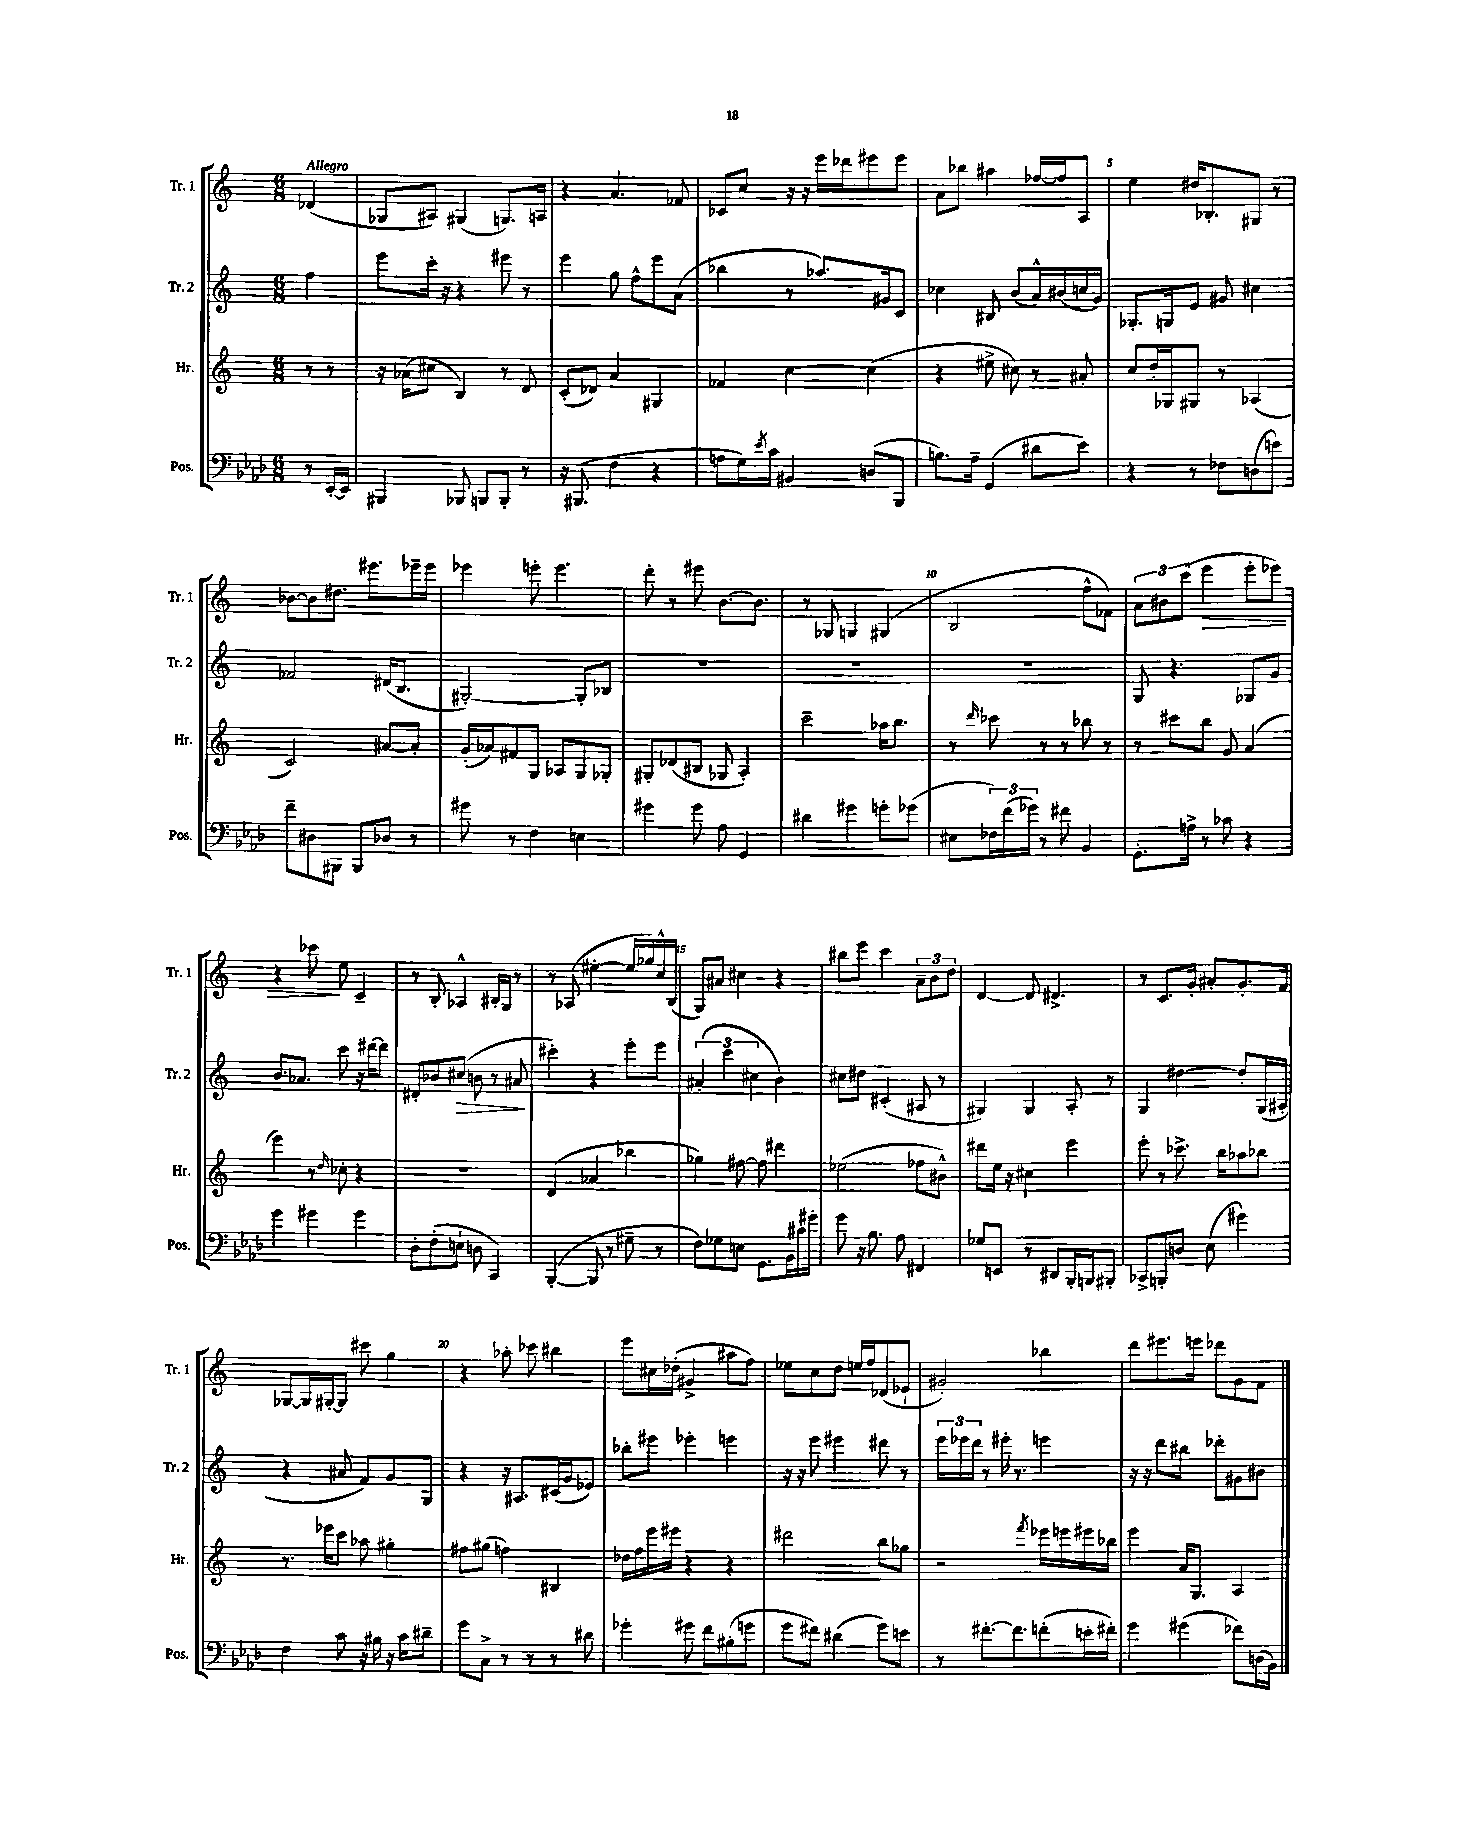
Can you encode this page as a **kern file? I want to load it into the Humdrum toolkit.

**kern	**kern	**kern	**dynam	**kern	**dynam
*part4	*part3	*part2	*part2	*part1	*part1
*staff4	*staff3	*staff2	*staff2	*staff1	*staff1
*I"Pos.	*I"Hr.	*I"Tr. 2	*	*I"Tr. 1	*
*I'Pos.	*I'Hr.	*I'Tr. 2	*	*I'Tr. 1	*
*clefF4	*clefG2	*clefG2	*	*clefG2	*
*k[b-e-a-d-]	*k[]	*k[]	*	*k[]	*
*M6/8	*M6/8	*M6/8	*	*M6/8	*
=	=	=	=	=	=
!	!	!	!	!LO:TX:a:B:t=Allegro	!
8r	8r	4ff\	.	(4d-X/	.
[16EE-'/LL	8r	.	.	.	.
16EE-/JJ]	.	.	.	.	.
=1	=1	=1	=1	=1	=1
4BBB#X/	16r	8eee\L	.	8G-X/L	.
.	(16a-X\KL	.	.	.	.
.	8cc#X\J	16ccc'\Jk	.	8A#X/J)	.
.	.	16r	.	.	.
8BBB-X/	4B/)	4r	.	(4G#X/	.
8BBBn/L	.	.	.	.	.
8BBB'/J	8r	8eee#X\	.	8.Gn/L)	.
8r	8d/	8r	.	.	.
.	.	.	.	16An/Jk	.
=2	=2	=2	=2	=2	=2
16r	(8c'/L	4eee\	.	4r	.
(8.BBB#X/	.	.	.	.	.
.	8d-X/J)	.	.	.	.
4F\	4a/	8gg\	.	4.a/	.
.	.	8ff^^\L	.	.	.
4r	4G#X/	8eee\	.	.	.
.	.	(8a\J	.	8f-X/	.
=3	=3	=3	=3	=3	=3
8An\L	4f-X/	4bb-X\	.	8c-X/L	.
16G\L)	.	.	.	8cc/J	.
8qe-/	.	.	.	.	.
16c\JJ	.	.	.	.	.
4BB#X/	[4cc\	8r	.	16r	.
.	.	.	.	16r	.
.	.	8.aa-X/L)	.	16eee\LL	.
.	.	.	.	16ddd-X\J	.
(8Dn/L	(4cc\]	.	.	8eee#X\	.
.	.	16g#X/k	.	.	.
8BBB-/J	.	8c/J	.	8eee#\J	.
=4	=4	=4	=4	=4	=4
8.Bn\L)	4r	4cc-X\	.	8a\L	.
.	.	.	.	8bb-X\J	.
16A-~\Jk	.	.	.	.	.
(4GG/	8ee#X^\	8B#X/	.	4aa#X\	.
.	8cc#X\)	(8b/L	.	.	.
8d#X\L	8r	16a^^/L)	.	[16ff-X/LL	.
.	.	(16b#X/	.	16ff-/J]	.
8e-\J)	8a#X'/	16ccn/	.	8A/J	.
.	.	16g/JJ)	.	.	.
=5	=5	=5	=5	=5	=5
4r	8cc/L	8.G-X'/L	.	4ee\	.
.	16dd'/L	.	.	.	.
.	16G-X/J	16Gn/k	.	.	.
8r	8G#X/J	8e/J	.	16dd#X/KL	.
.	.	.	.	8.B-X'/	.
8F-X\L	8r	8g#X/	.	.	.
(8Dn\	(4A-X/	4cc#X\	.	8G#X/J	.
8en\J)	.	.	.	8r	.
!!LO:LB:g=z
=6	=6	=6	=6	=6	=6
8f~\L	2c/)	2f-X/	.	[8b-X\L	.
8D#X\	.	.	.	8b-\]	.
8BBB#X\J	.	.	.	8.dd#X\J	.
8BBB#/L	.	.	.	.	.
.	.	.	.	8.eee#X\L	.
8D-X/J	[8a#X/L	(16d#X/KL	.	.	.
.	.	8.B/J	.	.	.
8r	8a#'/J]	.	.	16eee-X~\L	.
.	.	.	.	16eee-\JJ	.
=7	=7	=7	=7	=7	=7
8g#X\	(16g'/LL	[2G#X'/)	.	4eee-X\	.
.	16a-X/J)	.	.	.	.
8r	8f#X/	.	.	.	.
4F\	8G/J	.	.	8eeen'\	.
.	8A-X/L	.	.	4.eee\	.
4En\	8G/	8G#'/L]	.	.	.
.	8G-X'/J	8B-X/J	.	.	.
=8	=8	=8	=8	=8	=8
4g#X\	8G#X'/L	2.r	.	8ddd'\	.
.	(8d-X/	.	.	8r	.
8g#\	8B#X/J	.	.	8eee#X\	.
8A-\	8G-X/	.	.	[8.b\L	.
4GG/	4A'/)	.	.	.	.
.	.	.	.	8.b\J]	.
=9	=9	=9	=9	=9	=9
4d#X\	2ccc~\	2.r	.	8r	.
.	.	.	.	8G-X/	.
4g#X\	.	.	.	4Gn/	.
8gn'\L	16aa-X\KL	.	.	(4G#X/	.
.	8.bb\J	.	.	.	.
(8g-X\J	.	.	.	.	.
=10	=10	=10	=10	=10	=10
8E#X\L	8r	2.r	.	2B/	.
.	16qqddd/	.	.	.	.
24F-X\L)	8ccc-X\	.	.	.	.
(24f\	.	.	.	.	.
24g-X\JJ)	.	.	.	.	.
8r	8r	.	.	.	.
8f#X\	8r	.	.	.	.
4BB-/	8bb-X\	.	.	8ff^^\L	.
.	8r	.	.	8f-X\J)	.
=11	=11	=11	=11	=11	=11
8.GG'\L	8r	8G/	.	12a\L	.
.	.	.	.	12b#X\	.
.	8ccc#X\L	4.r	.	.	.
.	.	.	.	(12ccc\J	.
16An^\Jk	.	.	.	.	.
!	!	!	!	!	!LO:HP:b
8r	8bb\J	.	.	4eee\	>
8c-X\	8g/	.	.	.	.
4r	(4a/	8G-X/L	.	8eee'\L	.
.	.	8g/J	.	8eee-X\J)	.
!!LO:LB:g=z
=12	=12	=12	=12	=12	=12
4g\	4eee\)	8.b/L	.	4r	.
.	.	8.a-X/J	.	.	.
4g#X\	8r	.	.	8ccc-X\	.
.	16qqdd/	.	.	.	.
.	8cc-X'\	8ccc\	.	8ee\	]
4g#\	4r	16r	.	4c~/	.
.	.	[16ddd#X\KL	.	.	.
.	.	8ddd#\J]	.	.	.
=13	=13	=13	=13	=13	=13
8D-'\L	2.r	8d#X'/L	.	8r	.
(8F'\	.	8b-X/	.	8B'/	.
!	!	!	!LO:HP:b	!	!
8En`\J	.	(8cc#X/J	>	4A-X^^/	.
8Dn\	.	8bn\	.	.	.
4CC/)	.	8r	.	16B#X'/LL	.
.	.	.	.	16G/JJ	.
.	.	8a#X/	.	8r	.
.	.	.	]	.	.
=14	=14	=14	=14	=14	=14
([4BBB-'/	(4d/	4ccc#X'\)	.	8r	.
.	.	.	.	(8A-X/	.
8BBB-/]	4a-X/	4r	.	[4ee#X'\	.
8r	.	.	.	.	.
8G#X~\	4bb-X\	8eee'\L	.	16ee#/LL]	.
.	.	.	.	16gg-X/)	.
8r	.	8eee\J	.	16cc^^/	.
.	.	.	.	(16B/JJ	.
=15	=15	=15	=15	=15	=15
8F\L)	4gg-X\)	(6a#X'/	.	8G/L)	.
8G-X\	.	.	.	8a#X/J	.
.	.	6ccc\	.	.	.
8En\J	[8ff#X\	.	.	4cc#X\	.
.	.	6cc#X\	.	.	.
8.GG\L	8ff#\]	.	.	.	.
.	4ddd#X\	4b\)	.	4r	.
16BB-\L	.	.	.	.	.
16c#X\	.	.	.	.	.
16g#X'\JJ	.	.	.	.	.
=16	=16	=16	=16	=16	=16
8g\	(2ee-X\	8cc#X\L	.	8bb#X\L	.
16r	.	8dd#X\J	.	8eee\J	.
8.B-\	.	.	.	.	.
.	.	(4c#X'/	.	4ccc\	.
8A-\	.	.	.	.	.
4FF#X/	8ff-X\L	8A#X/	.	12a~\L	.
.	.	.	.	12b\	.
.	8b#X^^\J)	8r	.	.	.
.	.	.	.	12dd\J	.
=17	=17	=17	=17	=17	=17
8G-X/L	8ddd#X\L	4G#X/)	.	[4d/	.
8EEn/J	16ee\Jk	.	.	.	.
.	16r	.	.	.	.
8r	4cc#X\	4G#/	.	8d/]	.
8DD#X/L	.	.	.	4.d#X^/	.
16BBB-'/L	4eee\	8A'/	.	.	.
16BBBn/J	.	.	.	.	.
8BBB#X'/J	.	8r	.	.	.
=18	=18	=18	=18	=18	=18
8CC-X^/L	8eee'\	4G/	.	8r	.
8BBBn'/	8r	.	.	8.c/L	.
8Dn/J	8.ccc-X^\	[4dd#X\	.	.	.
.	.	.	.	16g'/Jk	.
(8E-\	.	.	.	8a#X'/L	.
.	16bb\KL	.	.	.	.
4g#X\)	8aa-X\	8dd#'/L]	.	8.g'/	.
.	8bb-X\J	(16G/L	.	.	.
.	.	16A#X'/JJ	.	16f/Jk	.
!!LO:LB:g=z
=19	=19	=19	=19	=19	=19
4F\	8.r	4r	.	[8G-X/L	.
.	.	.	.	16G-/L]	.
.	16eee-X\KL	.	.	[16G#X'/J	.
8c\	8ccc\J	8a#X/	.	8G#/J]	.
16r	8aa-X\	8f/L)	.	8ccc#X\	.
16B#X\	.	.	.	.	.
16r	4gg#X'\	8g/	.	4gg\	.
16c\KL	.	.	.	.	.
8d#X~\J	.	8G/J	.	.	.
=20	=20	=20	=20	=20	=20
8g\L	8ff#X\L	4r	.	4r	.
8C^\J	(8gg#X\J	.	.	.	.
8r	4ffn\)	16r	.	8aa-X'\	.
.	.	8.A#X/L	.	.	.
8r	.	.	.	8ccc-X\	.
8r	4B#X/	(16c#X/L	.	4bb#X\	.
.	.	16g/J	.	.	.
8d#X\	.	8e-X/J)	.	.	.
=21	=21	=21	=21	=21	=21
4g-X'\	16dd-X\LL	8bb-X'\L	.	8eee\L	.
.	16ff\	.	.	.	.
.	16eee\	8eee#X\J	.	16cc#X\L	.
.	16eee#X\JJ	.	.	(16dd-X'\JJ	.
8g#X\	4r	4eee-X'\	.	4g#X^/	.
8f\L	.	.	.	.	.
(8B#X'\	4r	4eeen\	.	8aa#X\L	.
8gn\J	.	.	.	8ff\J)	.
=22	=22	=22	=22	=22	=22
8g\L	2ddd#X\	16r	.	8ee-X\L	.
.	.	16r	.	.	.
8f#X\J)	.	8eee\	.	8cc\	.
(4d#X\	.	4eee#X\	.	8dd\J	.
.	.	.	.	16een/LL	.
.	.	.	.	16ff/J	.
8g\L)	8bb\L	8ddd#X\	.	(8d-X/	.
8en\J	8gg-X\J	8r	.	8e-X`/J	.
=23	=23	=23	=23	=23	=23
8r	2r	24eee\LL	.	2g#X'/)	.
.	.	24eee-X\	.	.	.
.	.	24ddd\JJ	.	.	.
[8.f#X'\L	.	8r	.	.	.
.	.	16eee#X'\	.	.	.
8.f#\]	.	8.r	.	.	.
.	8qfff/	.	.	.	.
(8fn'\	16eee-X\LL	4eeen\	.	4bb-X\	.
.	16eeen\	.	.	.	.
16en'\L	16eee#X\	.	.	.	.
16f#X'\JJ)	16bb-X\JJ	.	.	.	.
=24	=24	=24	=24	=24	=24
4g\	4eee\	16r	.	8ddd\L	.
.	.	16r	.	.	.
.	.	8ddd\L	.	8.eee#X\	.
(4g#X\	16a/KL	8bb#X\J	.	.	.
.	8.G/J	.	.	16eeen\Jk	.
.	.	8ddd-X'\L	.	8ddd-X\L	.
8f-X\L)	4A/	8g#X\	.	8g\	.
(16Dn\L	.	8b#X\J	.	8f\J	.
16BB-\JJ)	.	.	.	.	.
==	==	==	==	==	==
*-	*-	*-	*-	*-	*-
